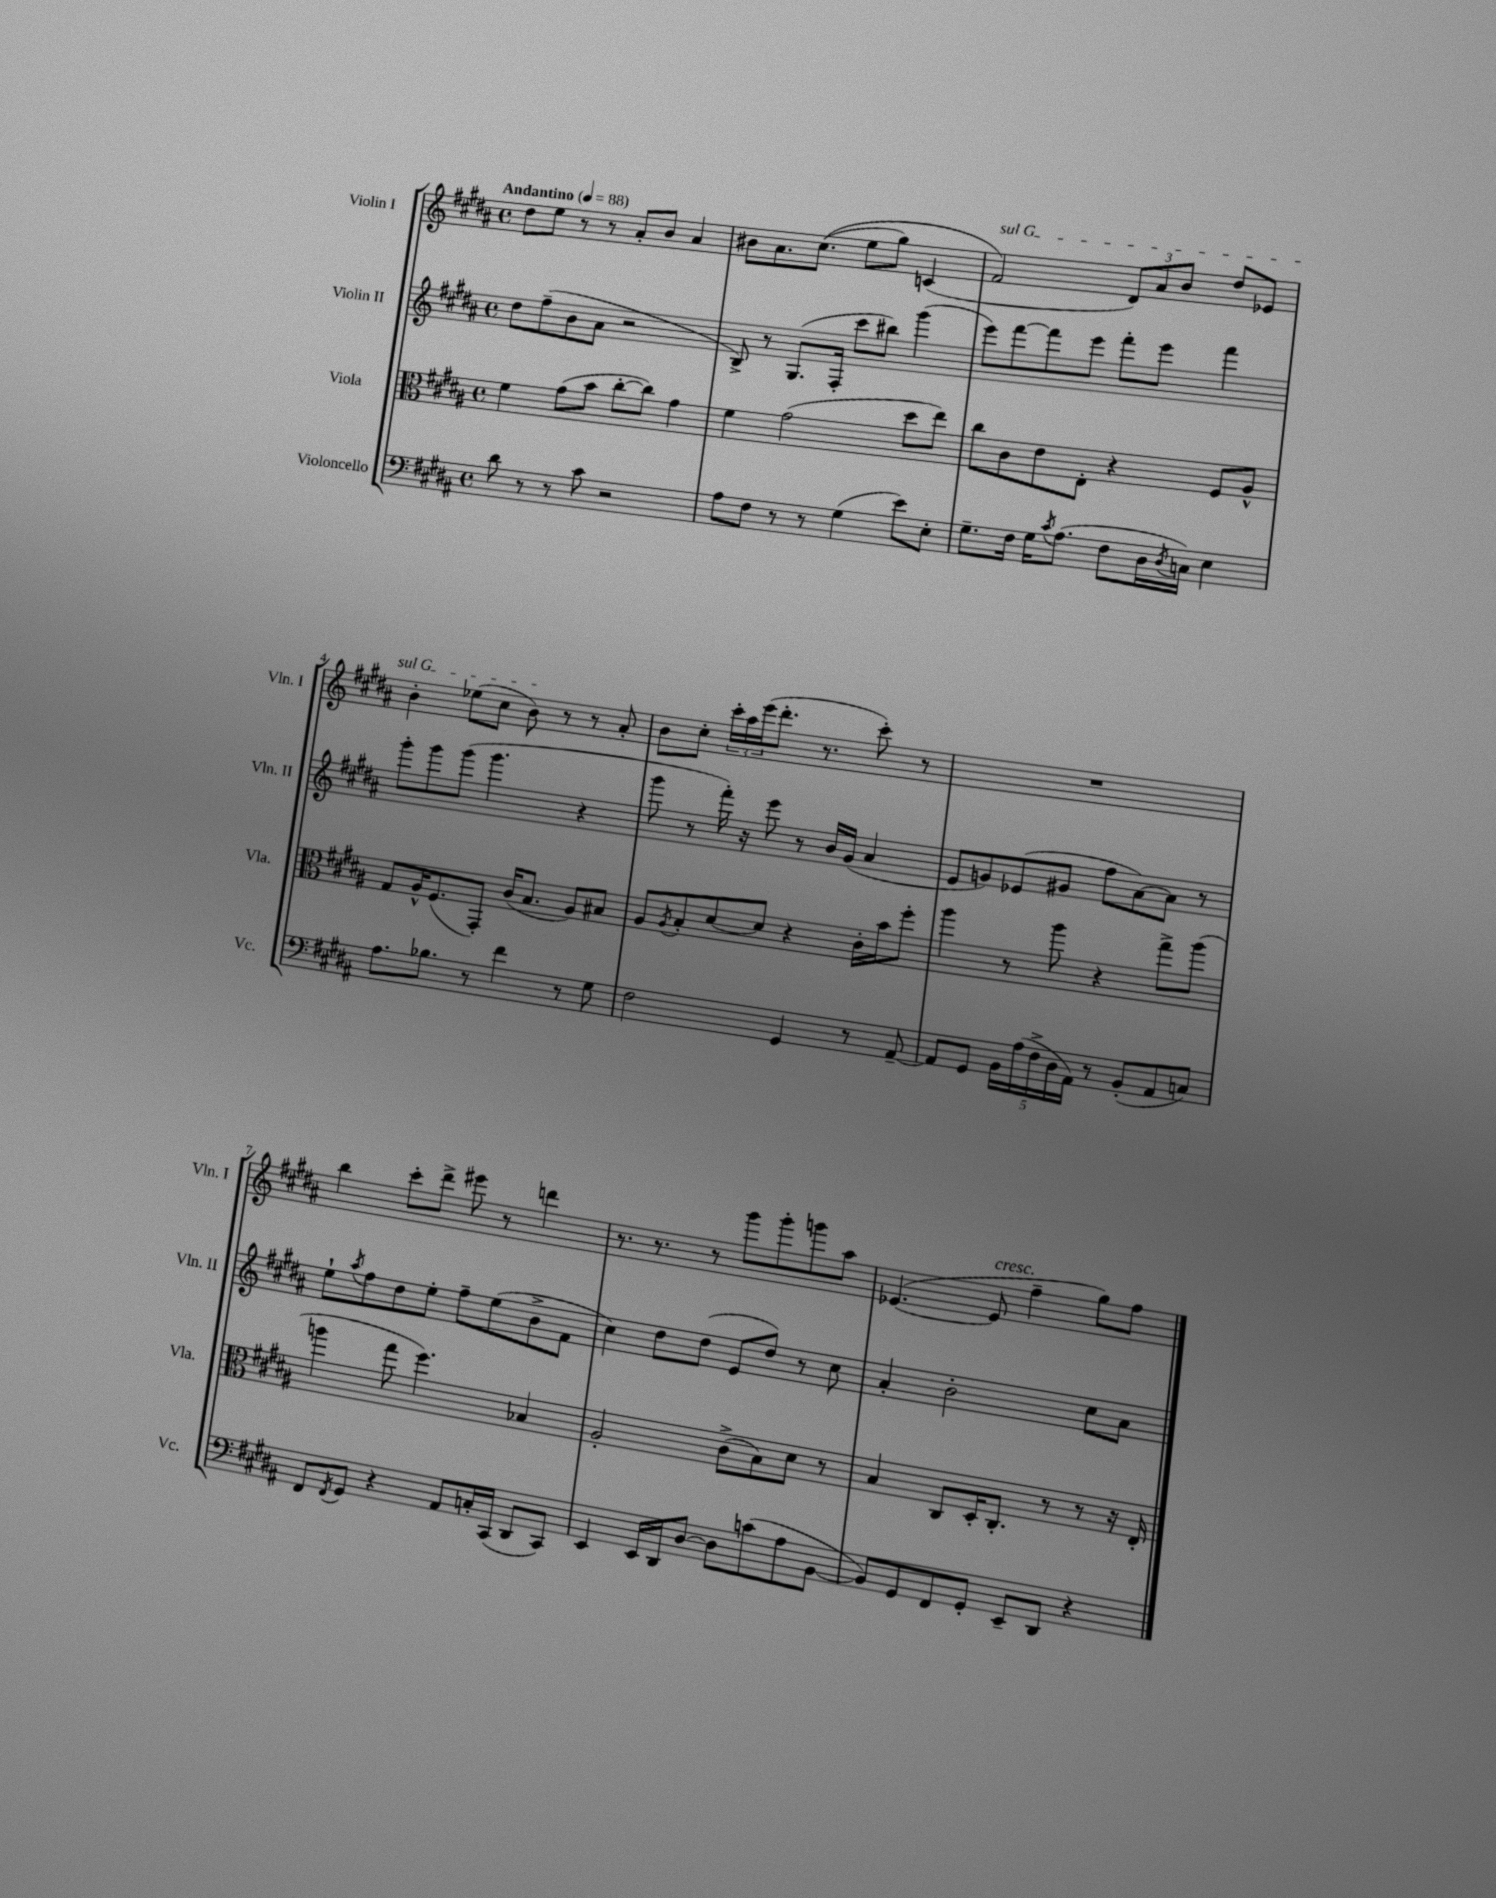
<<
\new StaffGroup <<
\new Staff = "s0" \with { instrumentName = "Violin I" shortInstrumentName = "Vln. I" } {
    \clef treble \key b \major \defaultTimeSignature \time 4/4 \tempo "Andantino" 4 = 88
    dis''8 e''8 r8 r8 ais'8-. b'8 ais'4 |
    bis'8 ais'8. cis''8.(\( e''8 gis''8) c'4( |
    \once \override TextSpanner.bound-details.left.text = \markup { \italic "sul G" } fis'2\startTextSpan\) \tuplet 3/2 { dis'8) ais'8 b'8 } dis''8 ees'8 |
    b'4-. ees''8( cis''8 b'8\stopTextSpan) r8 r8 ais'8-. |
    b'8 cis''8-. \tuplet 3/2 { cis'''16-. ais''16 e'''16( } dis'''8.-. r8. cis'''8-.) r8 |
    R1 |
    b''4 cis'''8-. dis'''8-> eis'''8 r8 d'''4 |
    r8. r8. r8 gis'''8 gis'''8-. g'''8 ais''8 |
    ees'4.~( ees'8^\markup { \italic "cresc." } fis''4-- gis''8) fis''8 \bar "|." |
}
\new Staff = "s1" \with { instrumentName = "Violin II" shortInstrumentName = "Vln. II" } {
    \clef treble \key b \major \defaultTimeSignature \time 4/4
    dis''8 fis''8--( b'8 ais'8 r2 |
    b8->) r8 gis8.( fis16-. cis'''8 bis''8) gis'''4( |
    e'''8) fis'''8~ fis'''8 e'''8 fis'''8-. e'''8 fis'''4 |
    gis'''8-. gis'''8 gis'''8( gis'''4. r4 |
    gis'''8 r8 fis'''16-.) r16 e'''8 r8 b'16 gis'16( ais'4 |
    e'8 g'8) ees'8( gis'8 fis''8 ais'8~) ais'8 r8 |
    e''8-! \acciaccatura { ais''8 } fis''8 dis''8 e''8-. fis''8-- e''8( b'8-> fis'8 |
    cis''4) dis''8 dis''8( e'8 dis''8) r8 cis''8 |
    ais'4-. b'2-. cis''8 ais'8 \bar "|." |
}
\new Staff = "s2" \with { instrumentName = "Viola" shortInstrumentName = "Vla." } {
    \clef alto \key b \major \defaultTimeSignature \time 4/4
    fis'4 gis'8( b'8 cis''8~-. cis''8) gis'4 |
    fis'4 gis'2( dis''8 e''8) |
    cis''8 cis'8 e'8 e8-. r4 fis8 ais8-^ |
    gis8 ais16-^ fis8.( gis,8-.) cis'16( b8. ais8) bis8 |
    ais8 \acciaccatura { ais8 } b8-. dis'8~ dis'8 r4 cis'16-. b'16 fis''8-. |
    ais''4 r8 ais''8 r4 gis''8-> ais''8( |
    a''4 gis''8 fis''4.) bes4 |
    ais2-. cis'8->( b8) dis'8 r8 |
    b4 cis8 dis16-. cis8.-. r8 r8 r16 e16-. \bar "|." |
}
\new Staff = "s3" \with { instrumentName = "Violoncello" shortInstrumentName = "Vc." } {
    \clef bass \key b \major \defaultTimeSignature \time 4/4
    dis'8 r8 r8 cis'8 r2 |
    ais8 fis8 r8 r8 gis4( e'8) e8-. |
    gis8.-- fis16 gis16 \acciaccatura { cis'8 } ais8.( fis8 dis16 \acciaccatura { dis8 } c16) e4 |
    ais8. bes8. r8 fis'4 r8 gis8 |
    fis2 gis,4 r8 ais,8~-- |
    ais,8 gis,8 \tuplet 5/4 { b,16 ais16( fis16-> dis16 ais,16) } r8 b,8-.( ais,8 c8) |
    fis,8 \acciaccatura { fis,8 } gis,8 r4 ais,8 c16-. cis,16( dis,8 cis,8) |
    e,4 e,16 dis,16 dis8~ dis8 c'8( ais8 b,8~ |
    b,8) gis,8 fis,8 gis,8-. e,8-- dis,8 r4 \bar "|." |
}
>>
>>
